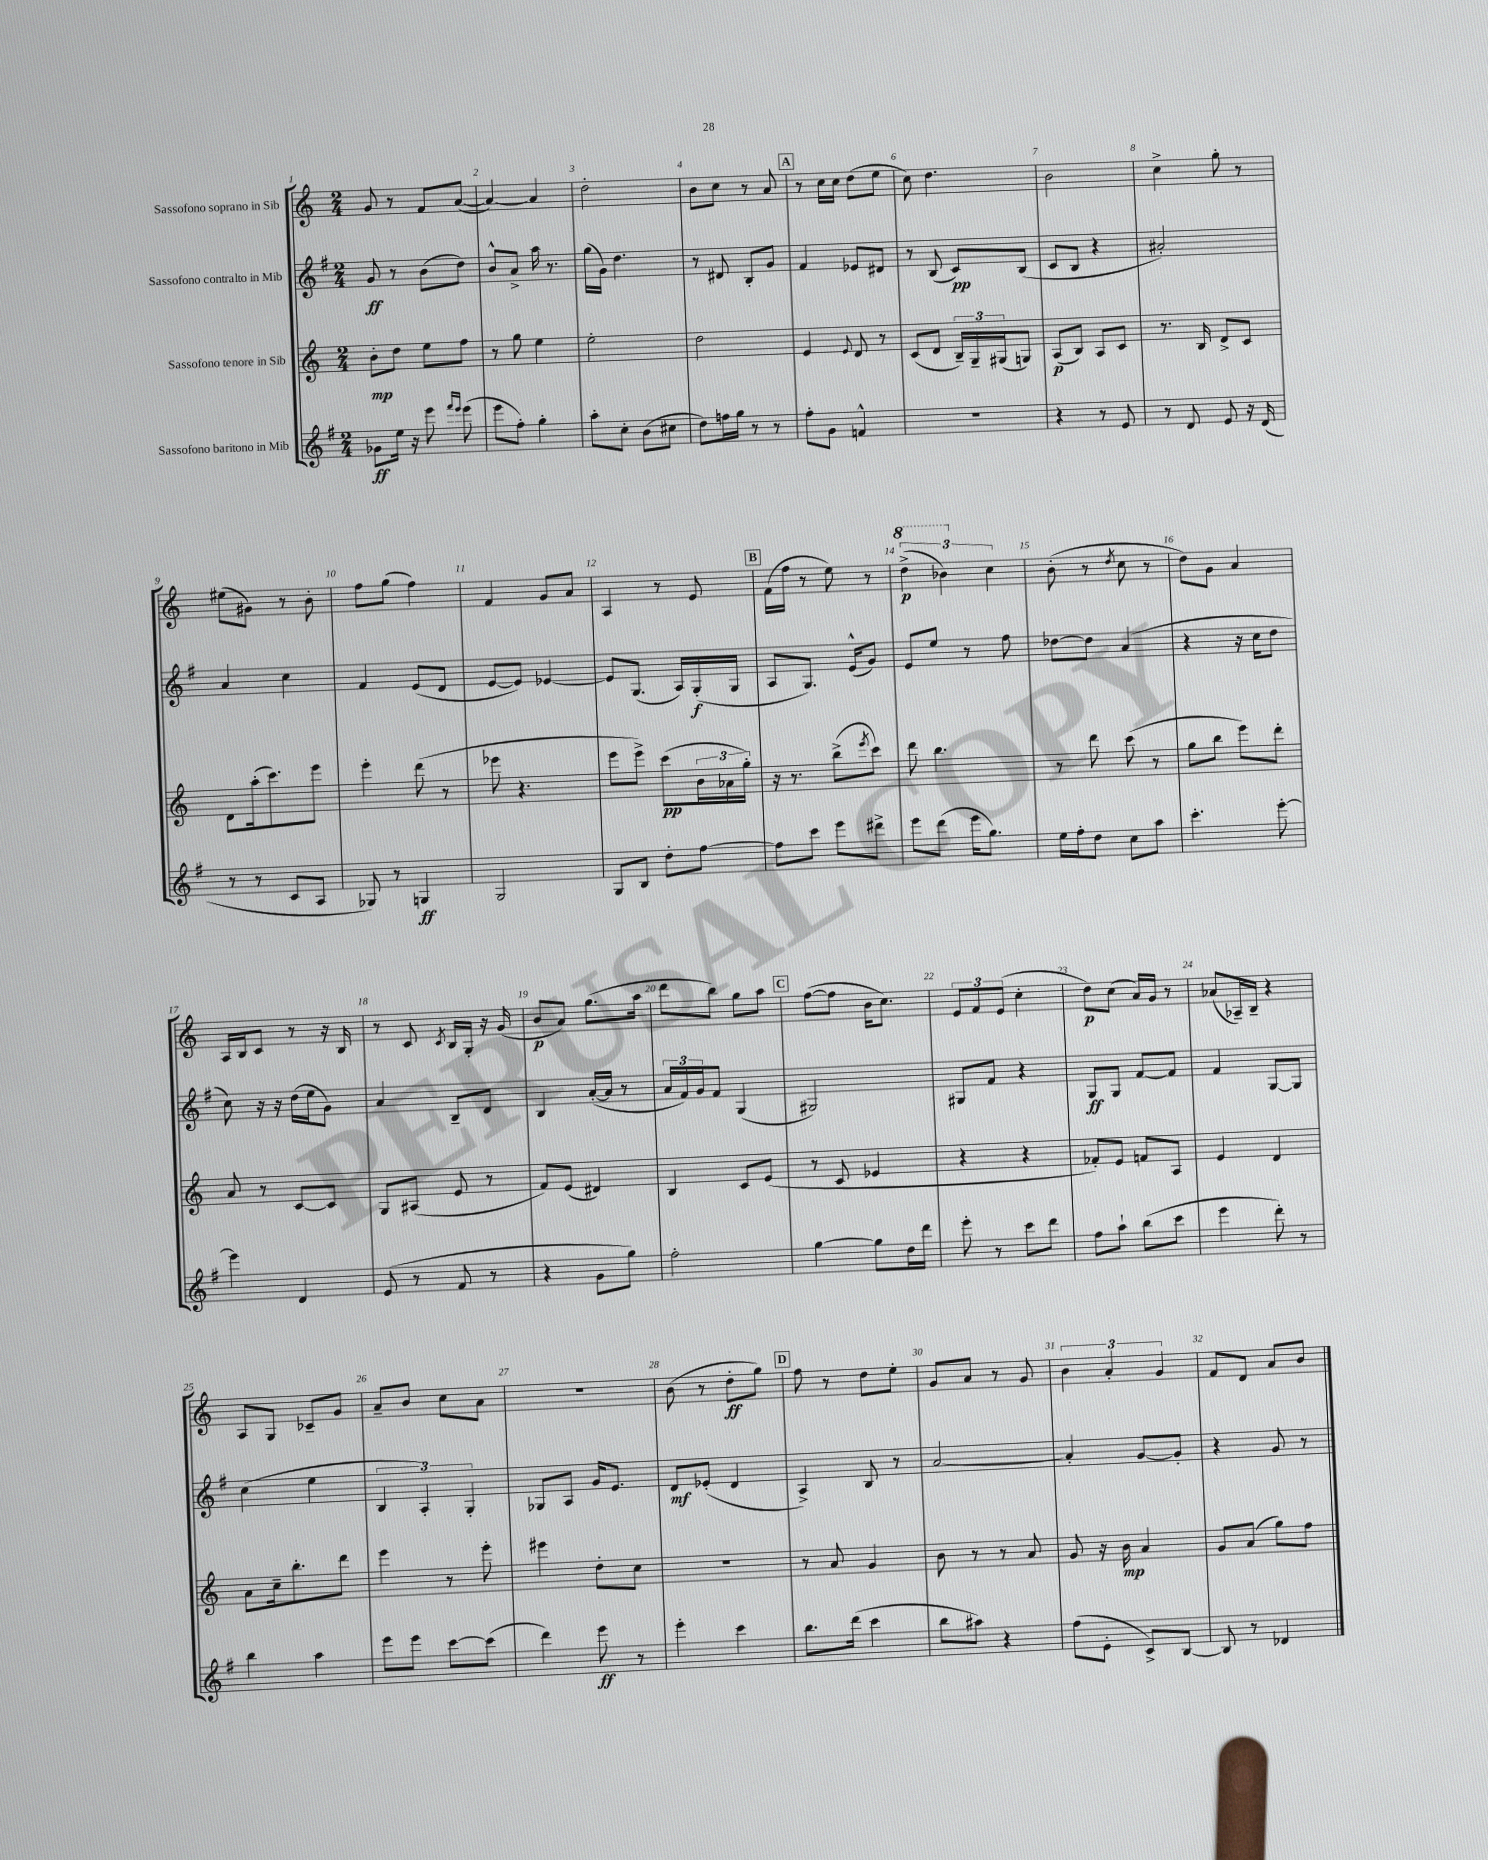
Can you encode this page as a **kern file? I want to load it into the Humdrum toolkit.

**kern	**kern	**kern	**kern
*staff4	*staff3	*staff2	*staff1
*clefG2	*clefG2	*clefG2	*clefG2
*k[f#]	*k[]	*k[f#]	*k[]
*M2/4	*M2/4	*M2/4	*M2/4
8g-\L	8b'\L	8g/	8g/
16ee\Jk	8dd\J	8r	8r
16r	.	.	.
8eee\	8ee\L	(8b\L	8f/L
16qqfff#/LL	.	.	.
16qqeee/JJ	.	.	.
(8eee\	8ff\J	8dd\J)	([8a/J
=	=	=	=
8eee\L	8r	8b^^/L	4a/_)
8ff#'\J)	8gg\	8a^/J	.
4gg'\	4ee\	16aa\	4a/]
.	.	8.r	.
=	=	=	=
8aa'\L	2ee'\	(16gg\LL	2dd'\
.	.	16g\JJ)	.
8cc'\J	.	4.dd\	.
(8b\L	.	.	.
8cc#\J	.	.	.
=	=	=	=
8dd\L)	2dd\	8r	8b\L
16ff\L	.	8d#/	8cc\J
16gg\JJ	.	.	.
8r	.	8B'/L	8r
8r	.	8g/J	8a/
=	=	=	=
8ff#'\L	4e/	4f#/	8r
8g\J	.	.	16cc\LL
.	.	.	16cc\JJ
.	8qqe/	.	.
4f^^/	8d/	8e-/L	(8dd\L
.	8r	8d#/J	8ee\J
=	=	=	=
2r	(8c/L	8r	8cc\)
.	8d/J	(8B/	4.dd\
.	24B~/LL)	8c/L)	.
.	24G~/	.	.
.	(24G#/J	.	.
.	8G/J)	(8B/J	.
=	=	=	=
4r	(8A/L	8c/L	2b\
.	8B/J)	8B/J	.
8r	8A/L	4r	.
8e/	8c/J	.	.
=	=	=	=
8r	8.r	2a#'/)	4cc^\
8d/	.	.	.
.	16B/	.	.
8e/	8d^/L	.	8gg'\
16r	8c/J	.	8r
(16d/	.	.	.
=	=	=	=
8r	8d\L	4a/	(8ee#\L
8r	(16aa'\k	.	8g#\J)
.	8.ccc\)	.	.
8c/L	.	4cc\	8r
8A/J	8eee\J	.	8b'\
=	=	=	=
8G-/)	4eee'\	4f#/	8ff\L
8r	.	.	(8gg\J
4G/	(8ddd\	(8e/L	4ff\)
.	8r	8d/J	.
=	=	=	=
2G/	8eee-\	[8e/L	4f/
.	4.r	8e/]J)	.
.	.	[4e-/	8g/L
.	.	.	8a/J
=	=	=	=
8G/L	8eee\L	8e-/]L	4A/
8B/J	8eee^\J)	(8.G/J	.
8dd'\L	(8ccc\L	.	8r
.	.	16A/LL)	.
[8ff#\J	24b\L	(16G'/	8e/
.	24a-\	.	.
.	.	16G/JJ	.
.	24gg'\JJ)	.	.
=	=	=	=
8ff#\]L	16r	8A/L	(16f\LL
.	8.r	.	16ff\JJ
8ccc\J	.	8.G/J)	8r
8eee\L	(8bb^\L	.	8ee\)
.	.	(16e^^/LK	.
.	8qeee/	.	.
8ddd#^\J	8ccc\J)	8g/J)	8r
=	=	=	=
8eee\L	8ddd\	8e/L	(6ddd^\
(8ddd\J	4.bb\	8ee/J	.
.	.	.	6bb-\)
16eee\LK	.	8r	.
8.gg\J)	.	.	.
.	.	.	6cc\
.	.	8ff#\	.
=	=	=	=
16ee\LL	8r	[8dd-\L	(8b'\
16ff#'\J	.	.	.
8dd\J	8ddd\	8dd-\]J	8r
.	.	.	8qdd/
8cc\L	(8ccc\	(4a/	8cc\
8aa\J	8r	.	8r
=	=	=	=
4.ccc'\	8gg\L	4r	8dd\L)
.	8bb\J	.	8g\J
.	8eee\L)	16r	4a/
.	.	16cc\LK	.
[8eee'\	8ddd'\J	8dd\J	.
=	=	=	=
4eee\]	8a/	8cc\)	16A/LL
.	.	.	16B/J
.	8r	16r	8c/J
.	.	16r	.
4d/	[8c/L	(16dd\LL	8r
.	.	16ee\J	.
.	8c/]J	8g\J)	16r
.	.	.	16B/
=	=	=	=
(8e/	8G/L	4a/	8r
8r	(8A#/J	.	8c/
.	.	.	8qc/
8f#/	8e/	8B~/L	16B/LL
.	.	.	16G'/JJ
8r	8r	8d/J	16r
.	.	.	(16g/
=	=	=	=
4r	8f/L)	4B/	8b/L
.	(8e/J	.	8a/J)
8g\L	4d#/)	([16a'/LL	(8.gg\L
.	.	16a/]JJ	.
8gg\J)	.	8r	.
.	.	.	16aa\Jk
=	=	=	=
2ff#'\	4B/	24a/LL	8ddd\L
.	.	24f#/)	.
.	.	24g/J	.
.	.	8f#/J	8bb\J)
.	8c/L	(4G/	8gg\L
.	(8e/J	.	8aa\J
=	=	=	=
[4gg\	8r	2G#/)	([8ff\L
.	8c/	.	8ff\]J
8gg\]L	4e-/	.	16b\LK
.	.	.	8.cc\J)
16dd\L	.	.	.
16ddd\JJ	.	.	.
=	=	=	=
8eee'\	4r	8G#/L	12e/L
.	.	.	12f/
8r	.	8f#/J	.
.	.	.	(12e/J
8ccc\L	4r	4r	4cc'\
8ddd\J	.	.	.
=	=	=	=
8ff#\L	8f-'/L)	8G/L	8dd\L)
8aa`\J	8e/J	8G/J	(8cc\J
(8bb\L	8f/L	[8f#/L	16a/LL)
.	.	.	16g/JJ
8ccc\J	8A/J	8f#/]J	8r
=	=	=	=
4eee\	4e/	4f#/	(8a-/L
.	.	.	16A-~/L)
.	.	.	16B~/JJ
8ddd'\)	4d/	[8G/L	4r
8r	.	8G/]J	.
=	=	=	=
4bb\	8a\L	(4cc\	8A/L
.	16cc~\k	.	8G/J
.	8.bb'\	.	.
4aa\	.	4ee\	8c-~/L
.	8ddd\J	.	8g/J
=	=	=	=
8eee\L	4eee\	6B/	8a~/L
8eee\J	.	.	8b/J
.	.	6A'/)	.
[8ccc\L	8r	.	8cc\L
.	.	6G'/	.
(8ccc\]J	8eee'\	.	8a\J
=	=	=	=
4ddd\)	4eee#\	8G-/L	2r
.	.	8A/J	.
8eee\	8dd'\L	16g/LK	.
.	.	8.e/J	.
8r	8cc\J	.	.
=	=	=	=
4eee'\	2r	8d/L	(8b\
.	.	(8e-'/J	8r
4ccc\	.	4d/	8dd'\L
.	.	.	8gg\J)
=	=	=	=
8.bb\L	8r	4A^/)	8ff\
.	8a/	.	8r
(16ddd\Jk	.	.	.
4ccc\	4g/	8B/	8dd\L
.	.	8r	8ee'\J
=	=	=	=
8bb\L	8b\	[2a/	8g/L
8aa#\J)	8r	.	8a/J
4r	8r	.	8r
.	8a/	.	8g/
=	=	=	=
(8ff#\L	8g/	4a'/]	6b\
8e'\J	16r	.	.
.	.	.	6a'/
.	16b\	.	.
8c^/L)	4a/	[8g/L	.
.	.	.	6g/
[8B/J	.	8g'/]J	.
=	=	=	=
8B/]	8g/L	4r	8f/L
8r	(8a/J	.	8d/J
4d-/	8gg\L)	8g/	8a/L
.	8ff\J	8r	8b/J
==	==	==	==
*-	*-	*-	*-
